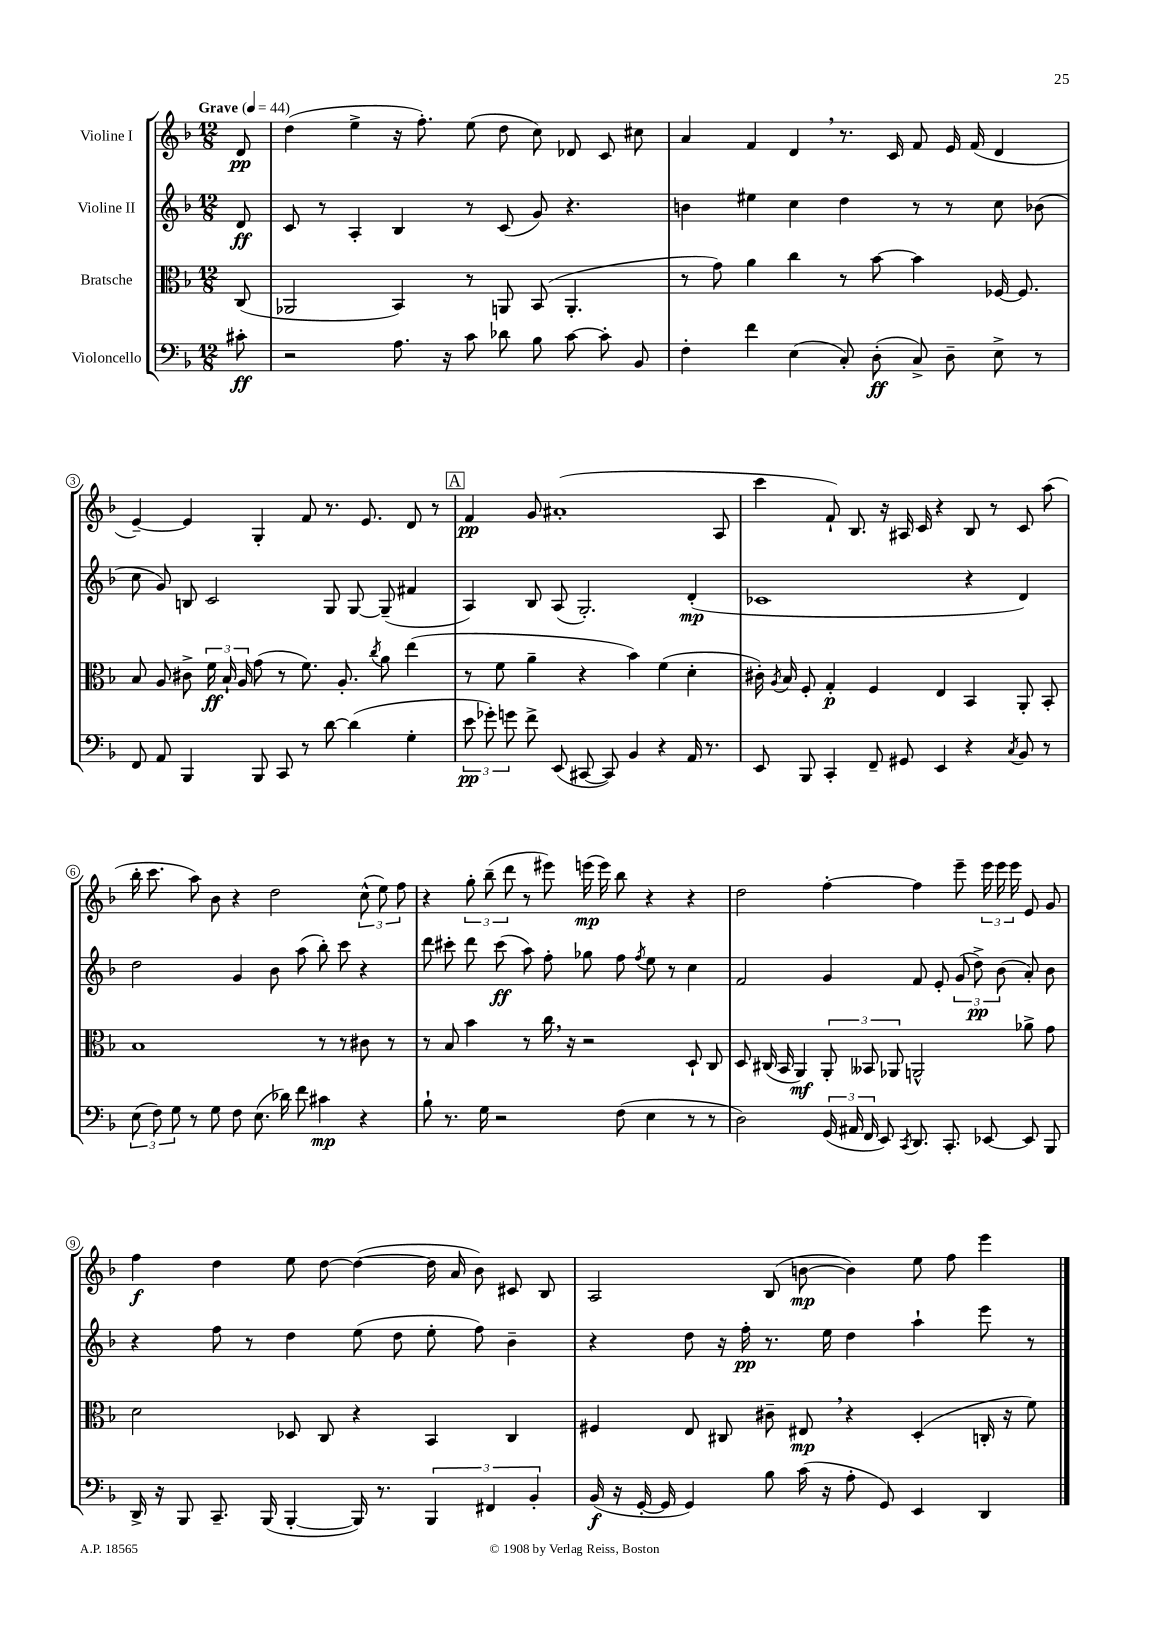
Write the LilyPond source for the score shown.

<<
\new StaffGroup <<
\new Staff = "s0" \with { instrumentName = "Violine I" } {
    \clef treble \key f \major \numericTimeSignature \time 12/8 \partial 8 \tempo "Grave" 4 = 44
    \autoBeamOff d'8\pp |
    d''4( e''4-> r16 f''8.-.) e''8( d''8 c''8) des'8 c'8 cis''8 |
    a'4 f'4 d'4 \breathe r8. c'16 f'8 e'16 f'16( d'4 |
    e'4~--) e'4 g4-. f'8 r8. e'8. d'8 r8 |
    \mark \markup { \box "A" } f'4\pp g'8 ais'1-.( a8 |
    c'''4 f'8-!) bes8. r16 ais16 c'16 r4 bes8 r8 c'8 a''8( |
    bes''16-. c'''8. a''8) bes'8 r4 d''2 \tuplet 3/2 { c''8-^( e''8) f''8 } |
    r4 \tuplet 3/2 { g''8-. bes''8--( d'''8 } r8 eis'''8) e'''16\mp( e'''16) bes''8 r4 r4 |
    d''2 f''4~-. f''4 e'''8-- \tuplet 3/2 { e'''16 e'''16 e'''16 } e'8 g'8 |
    f''4\f d''4 e''8 d''8~ d''4~( d''16 a'16 bes'8) cis'8 bes8 |
    a2 bes8( b'8~\mp b'4) e''8 f''8 e'''4 \bar "|." |
}
\new Staff = "s1" \with { instrumentName = "Violine II" } {
    \clef treble \key f \major \numericTimeSignature \time 12/8 \partial 8
    \autoBeamOff d'8\ff |
    c'8 r8 a4-. bes4 r8 c'8( g'8) r4. |
    b'4 eis''4 c''4 d''4 r8 r8 c''8 bes'8( |
    c''8 g'8) b8 c'2 g8 g8~ g8--( fis'4 |
    \mark \markup { \box "A" } a4) bes8 a8( g2.-.) d'4-.\mp( |
    ces'1 r4 d'4) |
    d''2 g'4 bes'8 a''8( bes''8-.) c'''8 r4 |
    d'''8 cis'''8-. d'''8 cis'''8\ff( a''8) f''8-. ges''8 f''8 \acciaccatura { f''8 } e''8 r8 c''4 |
    f'2 g'4 f'8 e'8-. \tuplet 3/2 { g'8( d''8->\pp) bes'8( } a'8-.) bes'8 |
    r4 f''8 r8 d''4 e''8( d''8 e''8-. f''8) bes'4-- |
    r4 d''8 r16 f''16-.\pp r8. e''16 d''4 a''4-! e'''8 r8 \bar "|." |
}
\new Staff = "s2" \with { instrumentName = "Bratsche" } {
    \clef alto \key f \major \numericTimeSignature \time 12/8 \partial 8
    \autoBeamOff c8( |
    aes,2 bes,4) r8 a,8 bes,8( a,4.-. |
    r8 g'8) a'4 c''4 r8 bes'8~ bes'4 fes16~ fes8. |
    bes8 a8 cis'8-> \tuplet 3/2 { f'16\ff bes16-! a16 } g'8( r8 f'8.) a8.-. \acciaccatura { c''8 } a'8 e''4( |
    \mark \markup { \box "A" } r8 f'8 a'4-- r4 bes'4) f'4( d'4-. |
    cis'16-.) \acciaccatura { a8 } bes16 f8-. g4-.\p f4 e4 bes,4 a,8-. bes,8-. |
    bes1 r8 r8 cis'8 r8 |
    r8 bes8 bes'4 r8 c''16 \breathe r16 r2 d8-! c8 |
    d8 cis16( bes,16 a,4\mf) \tuplet 3/2 { a,8-. beses,8 aes,8 } a,2-^ aes'8-> g'8 |
    d'2 des8 c8 r4 bes,4 c4 |
    fis4 e8 cis8 cis'8-- eis8\mp \breathe r4 d4-.( c16-. r16 f'8) \bar "|." |
}
\new Staff = "s3" \with { instrumentName = "Violoncello" } {
    \clef bass \key f \major \numericTimeSignature \time 12/8 \partial 8
    \autoBeamOff cis'8-.\ff |
    r2 a8. r16 c'8 des'8 bes8 c'8~ c'8-. bes,8 |
    f4-. f'4 e4( c8-.) d8-.\ff( c8->) d8-- e8-> r8 |
    f,8 a,8 bes,,4 bes,,8 c,8 r8 d'8~ d'4( g4-. |
    \mark \markup { \box "A" } \tuplet 3/2 { e'8\pp ges'8-.) g'8 } f'8-> e,8( cis,8~ cis,8) bes,4 r4 a,16 r8. |
    e,8 bes,,8 c,4-. f,8-- gis,8 e,4 r4 \acciaccatura { c8 } bes,8 r8 |
    \tuplet 3/2 { e8( f8) g8 } r8 g8 f8 e8.( des'16) f'8 cis'4\mp r4 |
    bes8-! r8. g16 r2 f8( e4 r8 r8 |
    d2) \tuplet 3/2 { g,16( ais,16 f,16 } e,8) \acciaccatura { c,8 } d,8. c,8.-. ees,8~ ees,8 bes,,8 |
    d,16-> r16 bes,,8 c,8.-- bes,,16( bes,,4~-. bes,,16) r8. \tuplet 3/2 { bes,,4 fis,4 bes,4-. } |
    bes,16\f( r16 g,16~-. g,16 g,4) bes8 c'16( r16 a8-. g,8) e,4 d,4 \bar "|." |
}
>>
>>
\layout { \context { \Score \override BarNumber.stencil = #(make-stencil-circler 0.1 0.3 ly:text-interface::print) } }
